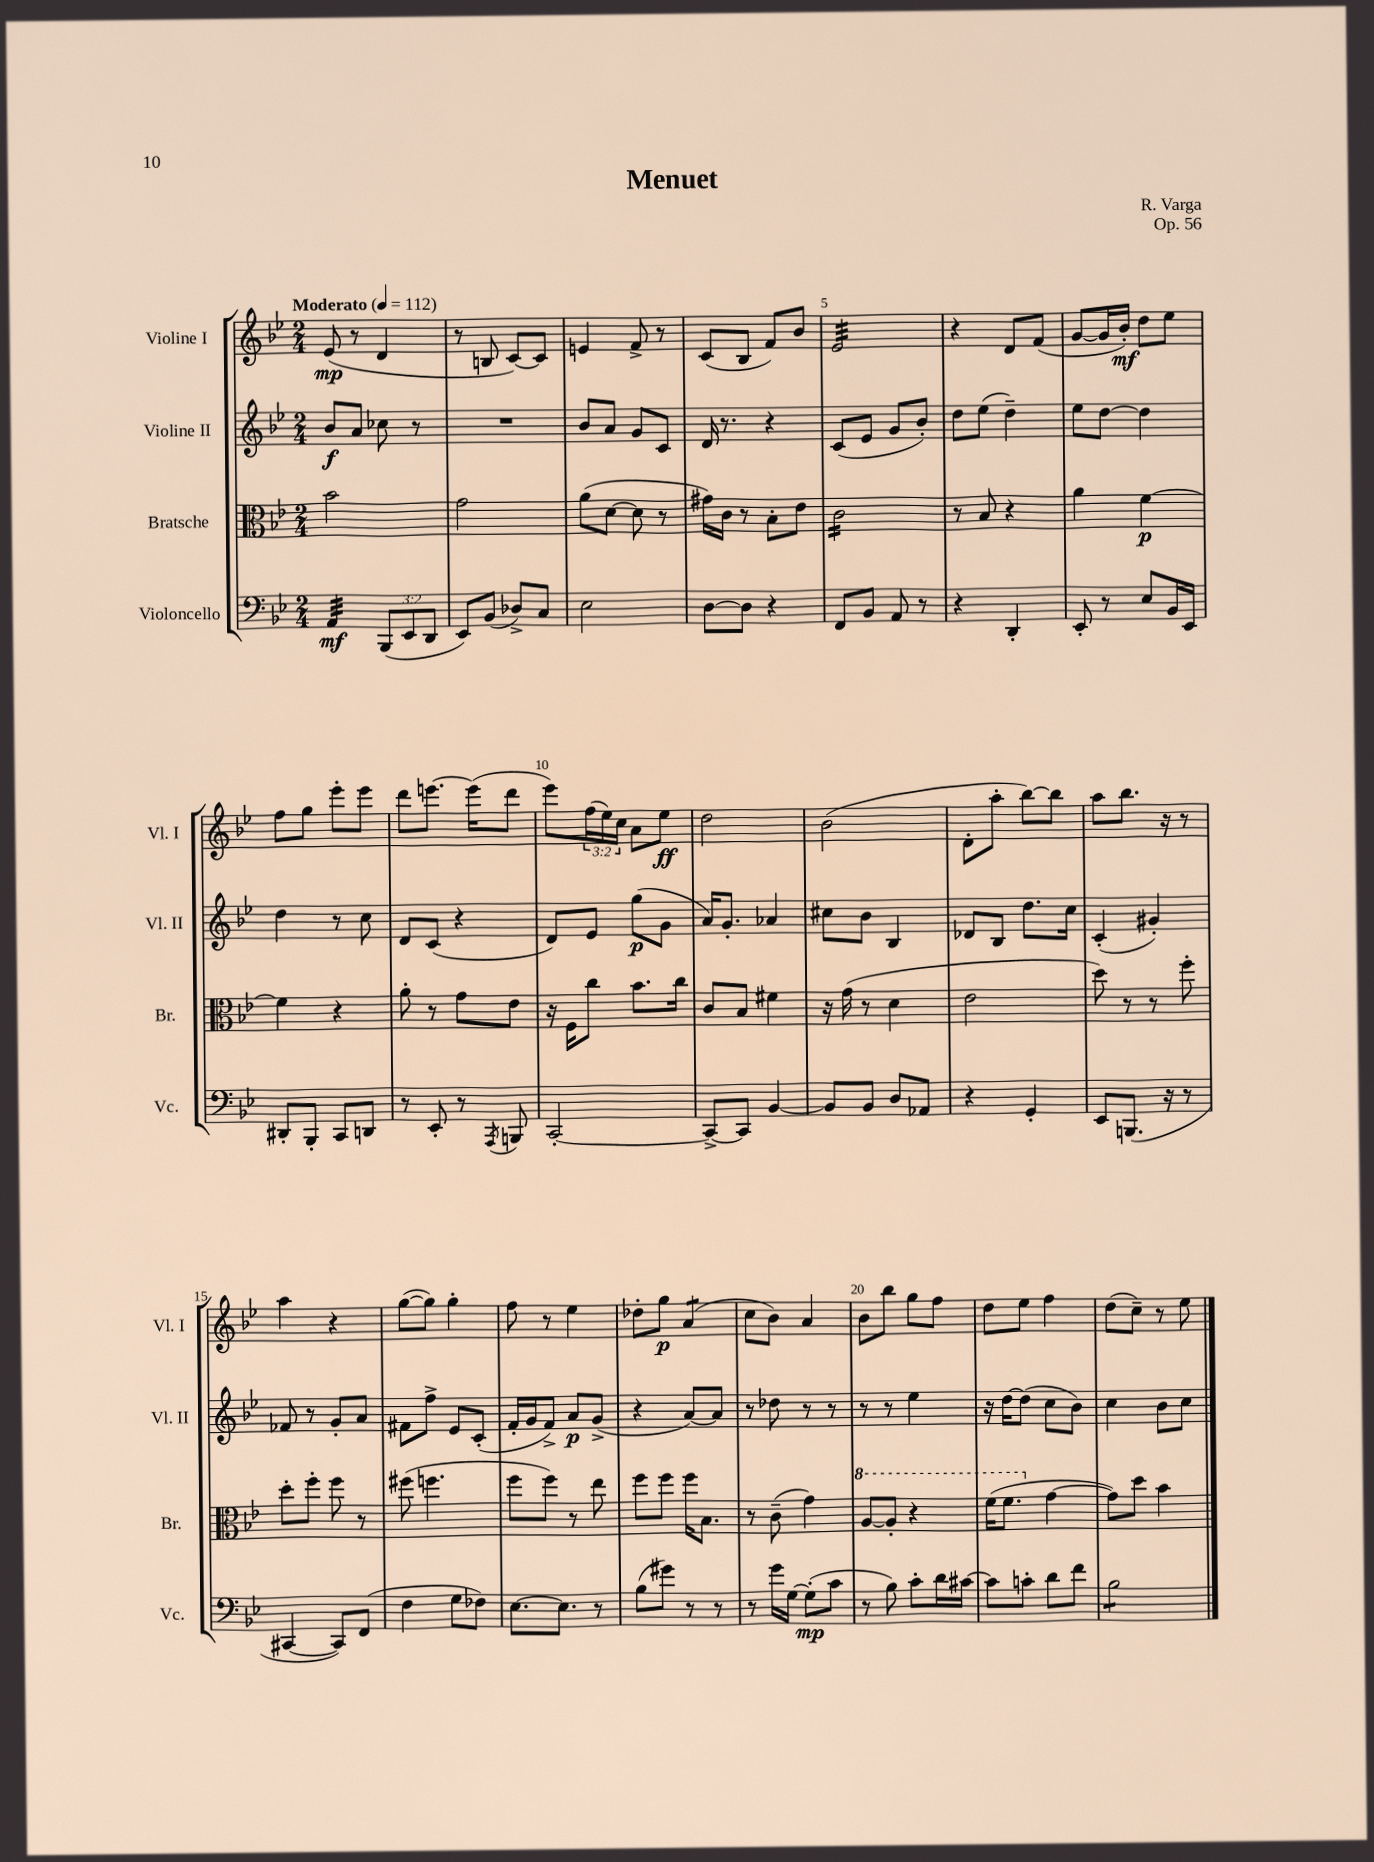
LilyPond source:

\header { title = "Menuet" composer = "R. Varga" opus = "Op. 56" }
<<
\new StaffGroup <<
\new Staff = "s0" \with { instrumentName = "Violine I" shortInstrumentName = "Vl. I" } {
    \clef treble \key bes \major \numericTimeSignature \time 2/4 \override Staff.TupletNumber.text = #tuplet-number::calc-fraction-text \tempo "Moderato" 4 = 112
    ees'8\mp( r8 d'4 |
    r8 b8 c'8~) c'8 |
    e'4 f'8-> r8 |
    c'8( bes8 f'8) bes'8 |
    ees'2:32 |
    r4 d'8 f'8( |
    g'8~ g'16 bes'16-.\mf) d''8 ees''8 |
    f''8 g''8 ees'''8-. ees'''8 |
    d'''8 e'''8.~ e'''16( d'''8 |
    ees'''8) \tuplet 3/2 { f''16( ees''16) c''16 } a'8 ees''8\ff |
    d''2 |
    bes'2( |
    d'8-. a''8-. bes''8~) bes''8 |
    a''8 bes''8. r16 r8 |
    a''4 r4 |
    g''8~( g''8) g''4-. |
    f''8 r8 ees''4 |
    des''8-. g''8\p a'4:8( |
    c''8 bes'8) a'4 |
    bes'8 bes''8 g''8 f''8 |
    d''8 ees''8 f''4 |
    d''8( c''8--) r8 ees''8 \bar "|." |
}
\new Staff = "s1" \with { instrumentName = "Violine II" shortInstrumentName = "Vl. II" } {
    \clef treble \key bes \major \numericTimeSignature \time 2/4
    bes'8\f a'8 ces''8 r8 |
    R2 |
    bes'8 a'8 g'8 c'8 |
    d'16 r8. r4 |
    c'8( ees'8 g'8 bes'8-.) |
    d''8 ees''8( d''4--) |
    ees''8 d''8~ d''4 |
    d''4 r8 c''8 |
    d'8 c'8( r4 |
    d'8) ees'8 g''8\p( g'8 |
    a'16) g'8.-. aes'4 |
    cis''8 bes'8 bes4 |
    des'8 bes8 d''8. c''16 |
    c'4-.( gis'4-.) |
    fes'8 r8 g'8-. a'8 |
    fis'8 f''8-> ees'8 c'8-.( |
    f'16-. g'16 f'8->) a'8\p g'8->( |
    r4 a'8~) a'8 |
    r8 des''8 r8 r8 |
    r8 r8 ees''4 |
    r16 d''16~ d''8( c''8 bes'8) |
    c''4 bes'8 c''8 \bar "|." |
}
\new Staff = "s2" \with { instrumentName = "Bratsche" shortInstrumentName = "Br." } {
    \clef alto \key bes \major \numericTimeSignature \time 2/4
    bes'2 |
    g'2 |
    a'8( d'8~ d'8 r8 |
    gis'16) c'16 r8 bes8-. ees'8 |
    c'2:16 |
    r8 bes8 r4 |
    a'4 f'4~\p |
    f'4 r4 |
    a'8-. r8 g'8 ees'8 |
    r16 f16 c''8 bes'8. c''16 |
    c'8 bes8 fis'4 |
    r16 g'16( r8 d'4 |
    ees'2 |
    d''8) r8 r8 f''8-. |
    d''8-. f''8-. f''8 r8 |
    fis''8( f''4. |
    f''8 f''8) r8 ees''8 |
    f''8 f''8 f''16 bes8. |
    r8 c'8--( g'4) |
    \ottava #1 a'8~ a'8-. r4 |
    f''16( f''8. \ottava #0 g'4~ |
    g'8) d''8 bes'4 \bar "|." |
}
\new Staff = "s3" \with { instrumentName = "Violoncello" shortInstrumentName = "Vc." } {
    \clef bass \key bes \major \numericTimeSignature \time 2/4 \override Staff.TupletNumber.text = #tuplet-number::calc-fraction-text
    a,4:32\mf \tuplet 3/2 { bes,,8( ees,8 d,8 } |
    ees,8) bes,8( des8->) c8 |
    ees2 |
    d8~ d8 r4 |
    f,8 bes,8 a,8 r8 |
    r4 d,4-. |
    ees,8-. r8 ees8 bes,16 ees,16 |
    dis,8-. bes,,8-. c,8 d,8 |
    r8 ees,8-. r8 \acciaccatura { a,,8 } b,,8 |
    c,2~-. |
    c,8~-> c,8 bes,4~ |
    bes,8 bes,8 d8 aes,8 |
    r4 g,4-. |
    ees,8 b,,8.( r16 r8 |
    cis,4~ cis,8) f,8( |
    f4 g8 fes8) |
    ees8.~ ees8. r8 |
    bes8( gis'8) r8 r8 |
    r8 g'16 g16~ g8-.\mp( c'8 |
    r8 bes8) c'8-. d'16 cis'16~ |
    cis'8 c'8-. d'8 f'8 |
    bes2:8 \bar "|." |
}
>>
>>
\layout { \context { \Score \override BarNumber.break-visibility = ##(#f #t #t) barNumberVisibility = #(every-nth-bar-number-visible 5) } }
